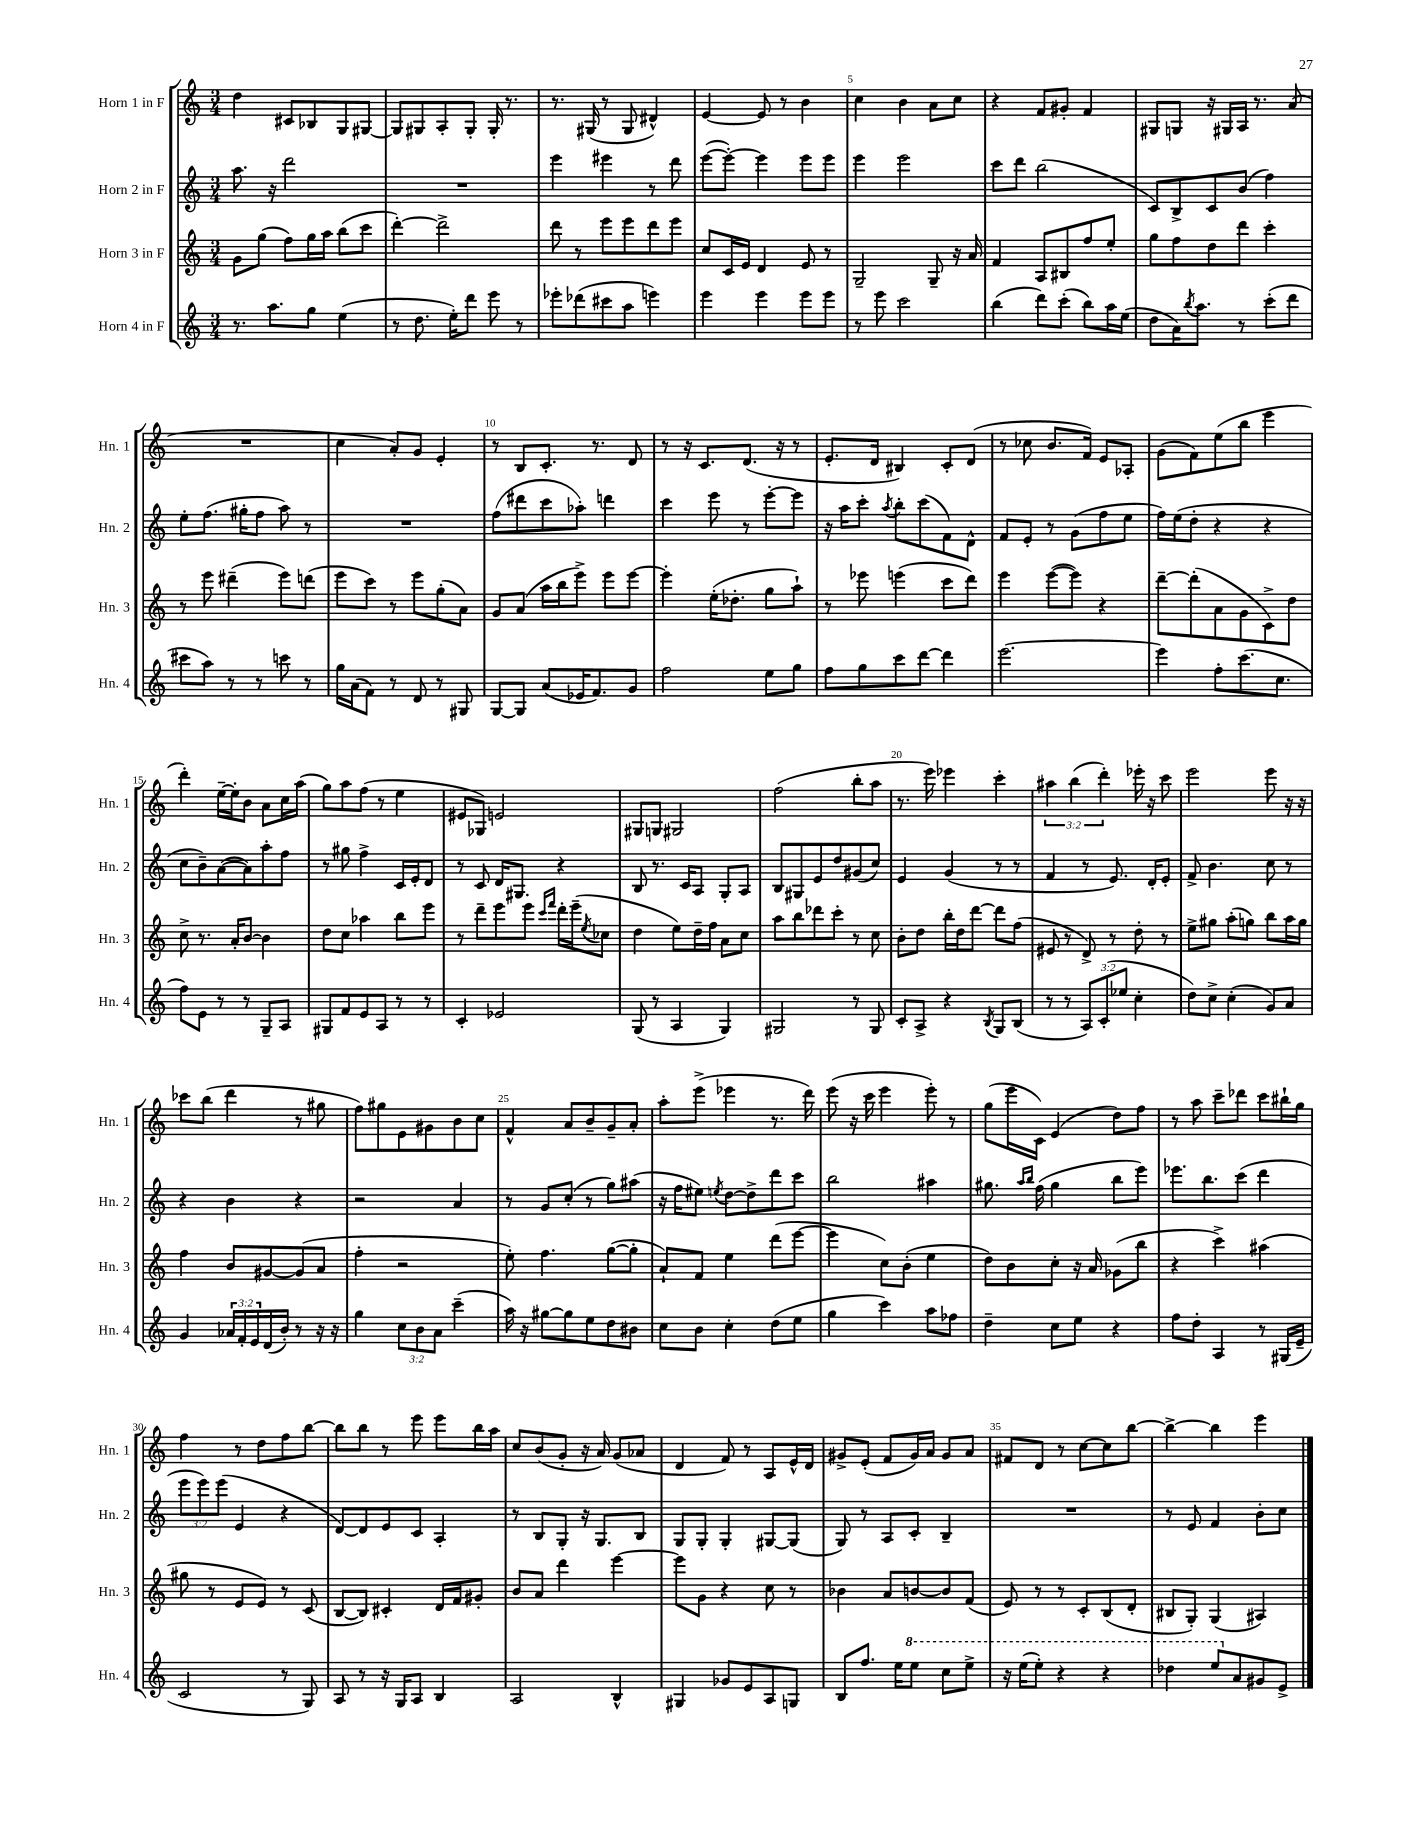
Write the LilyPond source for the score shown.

<<
\new StaffGroup <<
\new Staff = "s0" \with { instrumentName = "Horn 1 in F" shortInstrumentName = "Hn. 1" } {
    \clef treble \key c \major \numericTimeSignature \time 3/4 \override Staff.TupletNumber.text = #tuplet-number::calc-fraction-text
    d''4 cis'8 bes8 g8 gis8~ |
    gis8 gis8 a8-. gis8-. gis16-. r8. |
    r8. gis16( r8 gis8 dis'4-^) |
    e'4~ e'8 r8 b'4 |
    c''4 b'4 a'8 c''8 |
    r4 f'8 gis'8-. f'4 |
    gis8 g8 r16 gis16 a16 r8. a'8( |
    R2. |
    c''4 a'8-.) g'8 e'4-. |
    r8 b8 c'8.-. r8. d'8 |
    r8 r16 c'8. d'8.( r16 r8 |
    e'8.-. d'16 bis4) c'8-. d'8( |
    r8 ces''8 b'8. f'16) e'8 aes8-. |
    g'8( f'8) e''8( b''8 e'''4 |
    d'''4-.) e''16~-- e''16-. b'8 a'8 c''16 a''16( |
    g''8) a''8 f''8( r8 e''4 |
    eis'8 ges8) e'2 |
    gis8 g8 gis2 |
    f''2( b''8-. a''8 |
    r8. e'''16) ees'''4 c'''4-. |
    \tuplet 3/2 { ais''4 b''4( d'''4-.) } ees'''16-. r16 c'''8 |
    e'''2 e'''8 r16 r16 |
    ces'''8 b''8( d'''4 r8 gis''8 |
    f''8) gis''8 e'8 gis'8 b'8 c''8 |
    f'4-^ a'8 b'8-- g'8-- a'8-. |
    a''8-. e'''8->( ees'''4 r8. d'''16) |
    e'''8( r16 c'''16 e'''4 e'''8-.) r8 |
    g''8( e'''16 c'16) e'4( d''8) f''8 |
    r8 a''8 c'''8-- des'''8 c'''8 bis''16-! g''16 |
    f''4 r8 d''8 f''8 b''8~ |
    b''8 b''8 r8 e'''8 e'''8 b''16 a''16 |
    c''8 b'8( g'8-. r16 a'16) g'8( aes'8 |
    d'4 f'8) r8 a8 e'16-^ d'16 |
    gis'8-> e'8-.( f'8 gis'16) a'16 gis'8 a'8 |
    fis'8 d'8 r8 c''8~ c''8 b''8~ |
    b''4~-> b''4 e'''4 \bar "|." |
}
\new Staff = "s1" \with { instrumentName = "Horn 2 in F" shortInstrumentName = "Hn. 2" } {
    \clef treble \key c \major \numericTimeSignature \time 3/4 \override Staff.TupletNumber.text = #tuplet-number::calc-fraction-text
    a''8. r16 d'''2 |
    R2. |
    e'''4 eis'''4 r8 d'''8 |
    e'''8~( e'''8~-.) e'''4 e'''8 e'''8 |
    e'''4 e'''2 |
    c'''8 d'''8 b''2( |
    c'8) b8-> c'8 b'8( f''4) |
    e''8-. f''8.( gis''16-. f''8 a''8) r8 |
    R2. |
    f''8( dis'''8 c'''8 aes''8-.) d'''4 |
    c'''4 e'''8 r8 e'''8~-. e'''8 |
    r16 a''16 c'''8-. \acciaccatura { a''8 } b''8-. c'''8( f'8) d'8-^ |
    f'8 e'8-. r8 g'8( f''8 e''8 |
    f''16) e''16( d''8-. r4 r4 |
    c''8 b'8--) a'8~( a'8) a''8-. f''8 |
    r8 gis''8 f''4-> c'16 e'16-. d'8 |
    r8 c'8 d'16 gis8. r4 |
    b8 r8. c'16 a8 g8-. a8 |
    b8 gis8 e'8 d''8 gis'8( c''8) |
    e'4 g'4( r8 r8 |
    f'4 r8 e'8.) d'16-. e'8-. |
    f'8-> b'4. c''8 r8 |
    r4 b'4 r4 |
    r2 a'4 |
    r8 g'8 c''8-.( r8 g''8) ais''8( |
    r16 f''16 eis''8) \acciaccatura { e''8 } d''8~ d''8-> d'''8 c'''8 |
    b''2 ais''4 |
    gis''8. \grace { a''16 b''16 } f''16( gis''4 b''8 e'''8) |
    ees'''8. b''8. c'''8( d'''4 |
    \tuplet 3/2 { e'''8 e'''8) e'''8( } e'4 r4 |
    d'8~) d'8 e'8 c'8 a4-. |
    r8 b8 g8-. r16 g8. b8 |
    g8 g8-. g4-. gis8~ gis8( |
    g8) r8 a8 c'8-. b4-- |
    R2. |
    r8 e'8 f'4 b'8-. c''8 \bar "|." |
}
\new Staff = "s2" \with { instrumentName = "Horn 3 in F" shortInstrumentName = "Hn. 3" } {
    \clef treble \key c \major \numericTimeSignature \time 3/4
    g'8 g''8( f''8) g''16 a''16 b''8( c'''8 |
    d'''4~-.) d'''2-> |
    d'''8 r8 e'''8 e'''8 d'''8 e'''8 |
    c''8 c'16 e'16 d'4 e'8 r8 |
    g2-- g8-- r16 a'16 |
    f'4 a8 bis8 f''8 e''8-. |
    g''8 f''8 d''8 d'''8 c'''4-. |
    r8 e'''8 dis'''4--( e'''8) d'''8( |
    e'''8 c'''8) r8 e'''8 g''8-.( a'8) |
    g'8 a'8( a''16 b''16 e'''8->) e'''8 e'''8~ |
    e'''4-. e''16-.( des''8.-. g''8 a''8-!) |
    r8 ees'''8 e'''4( c'''8 d'''8) |
    e'''4 e'''8~( e'''8) r4 |
    d'''8~-- d'''8-.( a'8 g'8 c'8->) d''8 |
    c''8-> r8. a'16-. b'8~ b'4 |
    d''8 c''8 aes''4 b''8 e'''8 |
    r8 d'''8-- e'''8 e'''8 \grace { c'''16 f'''16 } d'''16-. e'''16--( \acciaccatura { e''8 } ces''8 |
    d''4 e''8) d''16-- f''16 a'8 c''8 |
    a''8 b''8 des'''8 c'''8-. r8 c''8 |
    b'8-. d''8 b''16-. d''16 d'''8~ d'''8 f''8( |
    eis'8 r8 d'8->) r8 d''8-. r8 |
    e''8-> gis''8 a''8-.( g''8) b''8 a''16 g''16 |
    f''4 b'8 gis'8~ gis'8( a'8 |
    f''4-. r2 |
    e''8-.) f''4. g''8~( g''8-. |
    a'8-!) f'8 e''4 d'''8( e'''8~ |
    e'''4 c''8) b'8-.( e''4 |
    d''8) b'8 c''8-. r16 a'16 ges'8( b''8 |
    r4 c'''4->) ais''4( |
    gis''8 r8 e'8 e'8) r8 c'8( |
    b8~ b8) cis'4-. d'16 f'16 gis'8-. |
    b'8 a'8 d'''4 e'''4~ |
    e'''8 g'8 r4 c''8 r8 |
    bes'4 a'8 b'8~ b'8 f'8( |
    e'8) r8 r8 c'8-. b8( d'8-. |
    bis8 g8-.) g4( ais4) \bar "|." |
}
\new Staff = "s3" \with { instrumentName = "Horn 4 in F" shortInstrumentName = "Hn. 4" } {
    \clef treble \key c \major \numericTimeSignature \time 3/4 \override Staff.TupletNumber.text = #tuplet-number::calc-fraction-text
    r8. a''8. g''8 e''4( |
    r8 d''8. e''16-.) d'''8 e'''8 r8 |
    ees'''8-. des'''8( cis'''8 a''8 e'''4) |
    e'''4 e'''4 e'''8 e'''8 |
    r8 e'''8 c'''2 |
    b''4( d'''8) c'''8-.( b''8) a''16 e''16( |
    d''8 a'16) \acciaccatura { b''8 } a''8. r8 c'''8-.( d'''8 |
    cis'''8 a''8) r8 r8 c'''8 r8 |
    g''16 a'16( f'8) r8 d'8 r8 gis8 |
    g8~ g8 a'8( ees'16 f'8.) g'8 |
    f''2 e''8 g''8 |
    f''8 g''8 c'''8 d'''8~ d'''4 |
    e'''2.~ |
    e'''4 f''8-. c'''8.( c''8. |
    f''8) e'8 r8 r8 g8-- a8 |
    gis8 f'8 e'8 a8 r8 r8 |
    c'4-. ees'2 |
    g8( r8 a4 g4) |
    gis2 r8 gis8 |
    c'8-. a8-> r4 \acciaccatura { b8 } g8 b8( |
    r8 r8 \tuplet 3/2 { a8) c'8-.( ees''8 } c''4-. |
    d''8) c''8-> c''4-.( g'8) a'8 |
    g'4 \tuplet 3/2 { aes'16 f'16-. e'16 } d'16( b'16-.) r8 r16 r16 |
    g''4 \tuplet 3/2 { c''8 b'8 a'8 } c'''4--( |
    a''16) r16 gis''8~ gis''8 e''8 d''8 bis'8 |
    c''8 b'8 c''4-. d''8( e''8 |
    g''4 c'''4) a''8 fes''8 |
    d''4-- c''8 e''8 r4 |
    f''8 d''8-. a4 r8 gis16( e'16-- |
    c'2 r8 g8) |
    a8 r8 r16 g16 a8 b4 |
    a2 b4-^ |
    gis4 ges'8 e'8 a8 g8 |
    b8 f''8. e''16 \ottava #1 e'''8 c'''8 e'''8-> |
    r16 e'''16( e'''8-.) r4 r4 |
    des'''4 e'''8 \ottava #0 a'8 gis'8 e'8-> \bar "|." |
}
>>
>>
\layout { \context { \Score \override BarNumber.break-visibility = ##(#f #t #t) barNumberVisibility = #(every-nth-bar-number-visible 5) } }
